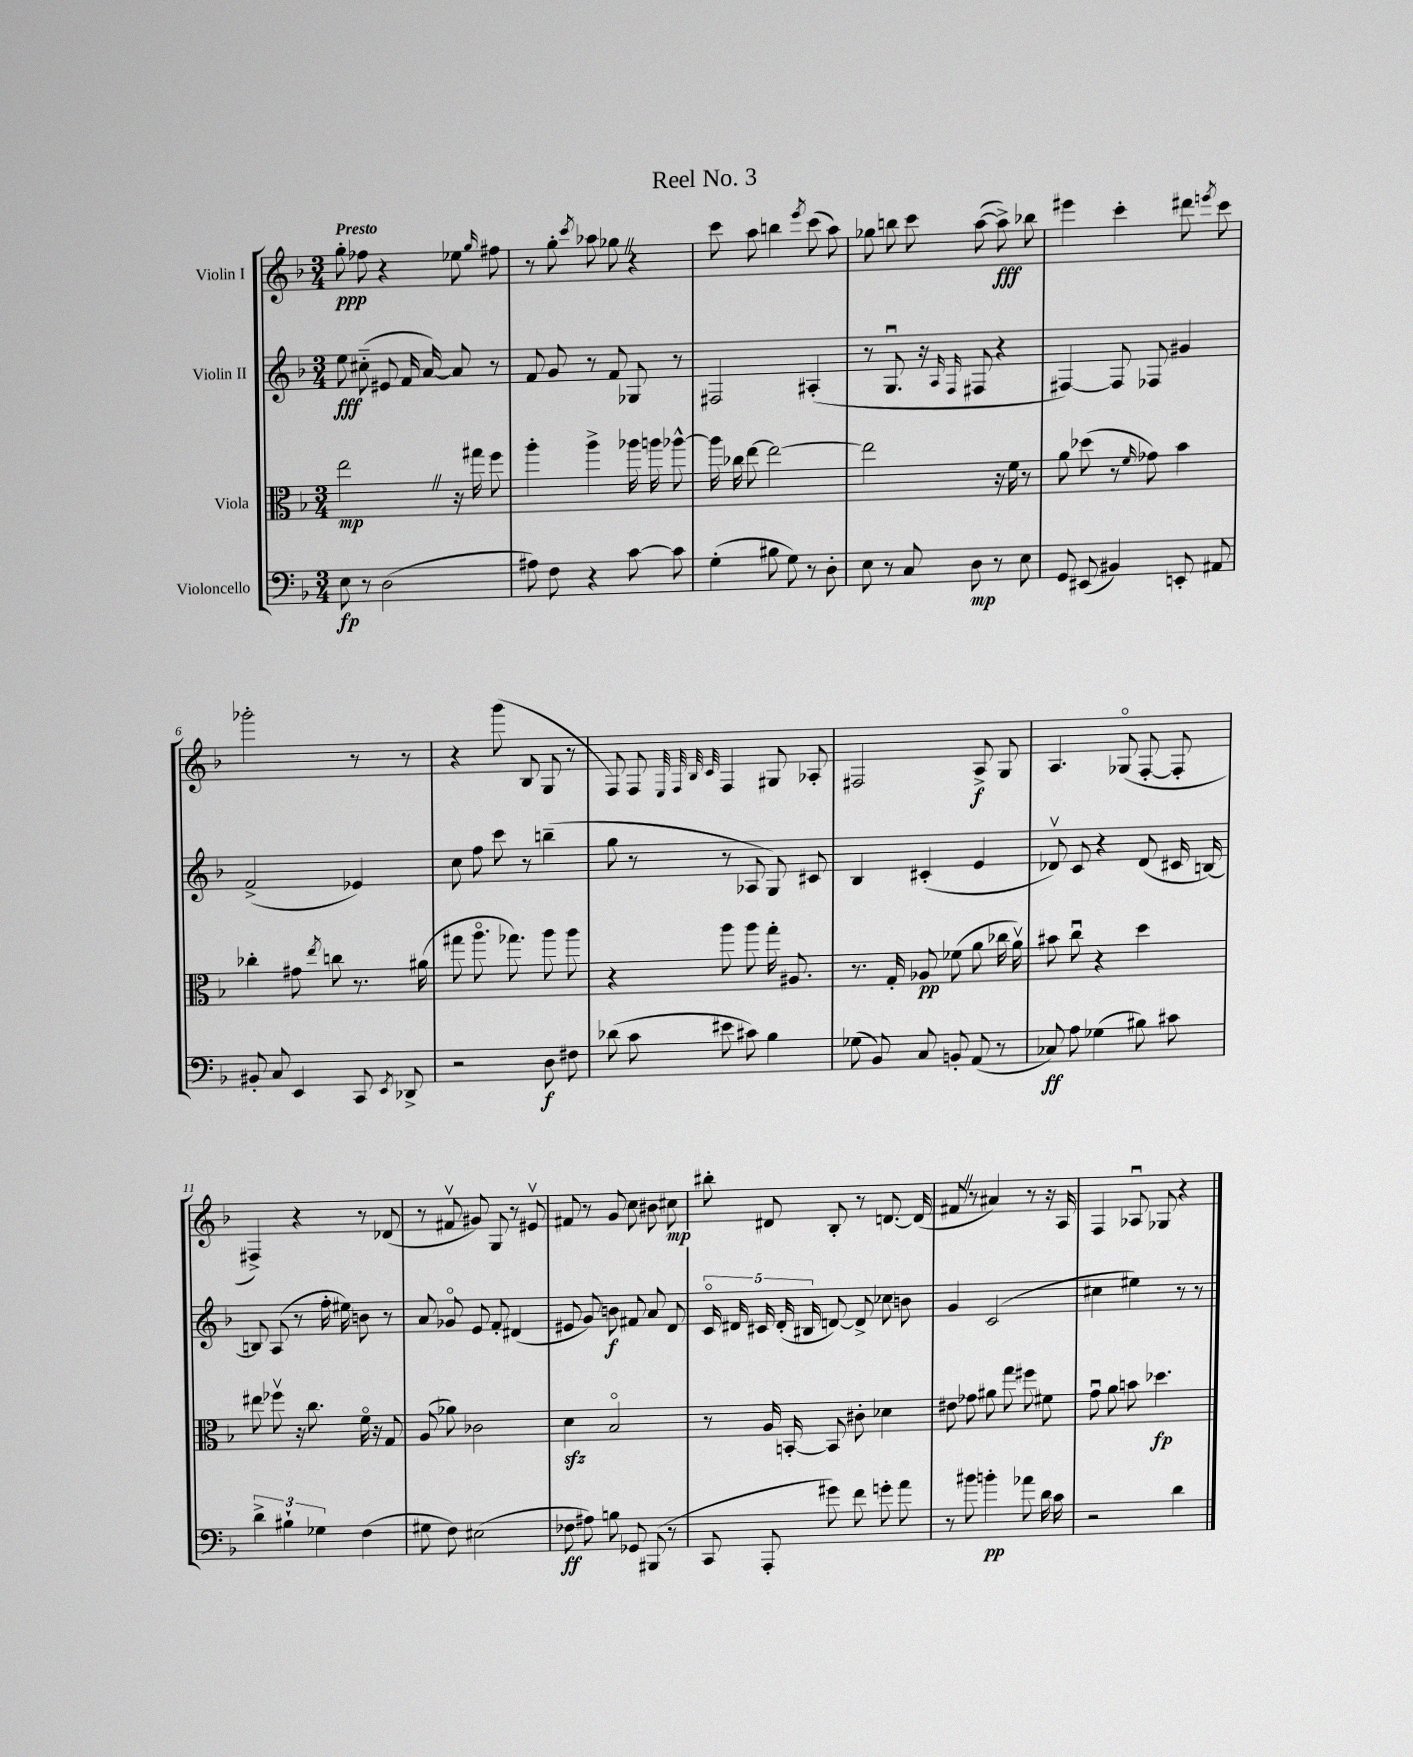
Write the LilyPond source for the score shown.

\header { title = "Reel No. 3" }
<<
\new StaffGroup <<
\new Staff = "s0" \with { instrumentName = "Violin I" } {
    \clef treble \key f \major \numericTimeSignature \time 3/4 \tempo "Presto"
    \autoBeamOff g''8-.\ppp fes''8 r4 ees''8 \grace { g''16 } fis''8 |
    r8 g''8-. \acciaccatura { c'''8 } aes''8 ges''8 \once \override BreathingSign.text = \markup { \musicglyph "scripts.caesura.straight" } \breathe r4 |
    c'''8 a''8 b''4 \acciaccatura { e'''8 } c'''8( a''8) |
    ges''8 b''8 c'''8 a''8~( a''8->\fff) bes''8 |
    eis'''4 c'''4-. dis'''8 \acciaccatura { e'''8 } c'''8 |
    ges'''2-. r8 r8 |
    r4 g'''8( bes8 g8 r8 |
    f8) f8 \grace { e32 f32 bes32 c'32 } f4 gis8 aes8-. |
    fis2 a8->\f g8 |
    a4. ges8\flageolet( f8~-. f8-. |
    fis4->) r4 r8 des'8( |
    r8 fis'8\upbow gis'8) g8 r8 eis'8\upbow |
    fis'8 r8 g'8 c''8 bis'8 cis''8\mp |
    bis''8-. dis'8 bes8-. r8 d'8.~ d'16( |
    fis'8 \once \override BreathingSign.text = \markup { \musicglyph "scripts.caesura.straight" } \breathe r8 ais'4) r8 r16 a16 |
    f4 aes8\downbow ges8 r4 \bar "|." |
}
\new Staff = "s1" \with { instrumentName = "Violin II" } {
    \clef treble \key f \major \numericTimeSignature \time 3/4
    \autoBeamOff e''8\fff cis''8-_( eis'8 f'16 a'16~) a'8 r8 |
    f'8 g'8 r8 f'8 ges8 r8 |
    fis2 ais4-.( |
    r8 g8.\downbow r16 \grace { a16 f16 } fis8 r4 |
    fis4~) fis8 fes8 gis'4 |
    f'2->( ees'4) |
    c''8 f''8 c'''8 r8 b''4--( |
    g''8 r8 r8 aes8 g8) cis'8 |
    bes4 cis'4-.( e'4 |
    des'8\upbow) c'8 r4 des'8( cis'16 b16~) |
    b8 a8( r8 f''16-. eis''16) b'8 r8 |
    a'8 ges'8\flageolet e'8 f'8-. dis'4( |
    eis'8 g'8) b'8\f fis'8 a'8 d'8 |
    \tuplet 5/4 { c'16\flageolet dis'16 cis'16 dis'16-.( bis16 } d'8~) d'8-> ces''8 b'8 |
    g'4 c'2( |
    cis''4 eis''4) r8 r8 \bar "|." |
}
\new Staff = "s2" \with { instrumentName = "Viola" } {
    \clef alto \key f \major \numericTimeSignature \time 3/4
    \autoBeamOff e''2\mp \once \override BreathingSign.text = \markup { \musicglyph "scripts.caesura.straight" } \breathe r16 gis''16 f''8 |
    a''4-. a''4-> aes''16 a''16 aes''8~-^ |
    aes''16 ces''16 e''8~ e''2~ |
    e''2 r16 f'16 r8 |
    a'8 des''8( r8 \grace { f'16 } ges'8) bes'4 |
    ces''4-. gis'8 \acciaccatura { e''8 } c''8 r8. ais'16( |
    gis''8 a''8.\flageolet ges''8.) a''8 a''8 |
    r4 a''8 a''8 g''16-. ais8. |
    r8. g16-. aes8\pp fes'8( a'8 ces''16 a'16\upbow) |
    bis'8 c''8\downbow r4 d''4 |
    eis''8 fes''8\upbow r16 c''8. f'16\flageolet r16 g8 |
    a8( aes'8) ces'2 |
    d'4\sfz bes2\flageolet |
    r8 a16 b,16~-. b,8 cis'8-. des'4 |
    eis'8 ges'8 ais'8 g''8 fis''8 fis'8 |
    g'8\downbow a'8 b'8 des''4.\fp \bar "|." |
}
\new Staff = "s3" \with { instrumentName = "Violoncello" } {
    \clef bass \key f \major \numericTimeSignature \time 3/4
    \autoBeamOff e8\fp r8 d2( |
    ais8) f8 r4 c'8~ c'8 |
    g4-.( bis8 g8) r8 d8-. |
    e8 r8 c8 d8\mp r8 e8 |
    g,8 eis,8( bis,4) e,8-. ais,8 |
    bis,8-. c8 e,4 c,8 \acciaccatura { e,8 } des,8-> |
    r2 d8\f fis8 |
    des'8( c'8 eis'8 cis'8) bes4 |
    ges8( bes,8) c8 b,8-. a,8( r8 |
    ces8\ff) a8 ges4( bis8) cis'8 |
    \tuplet 3/2 { d'4-> bis4-! ges4 } f4( |
    gis8 f8) eis2( |
    fes8\ff ais8) b8 ges,8 bis,,8( r8 |
    c,8 a,,8-. gis'8) f'8 g'8-. a'8 |
    r8 bis'8 b'4-.\pp aes'8 d'16 c'16 |
    r2 d'4 \bar "|." |
}
>>
>>
